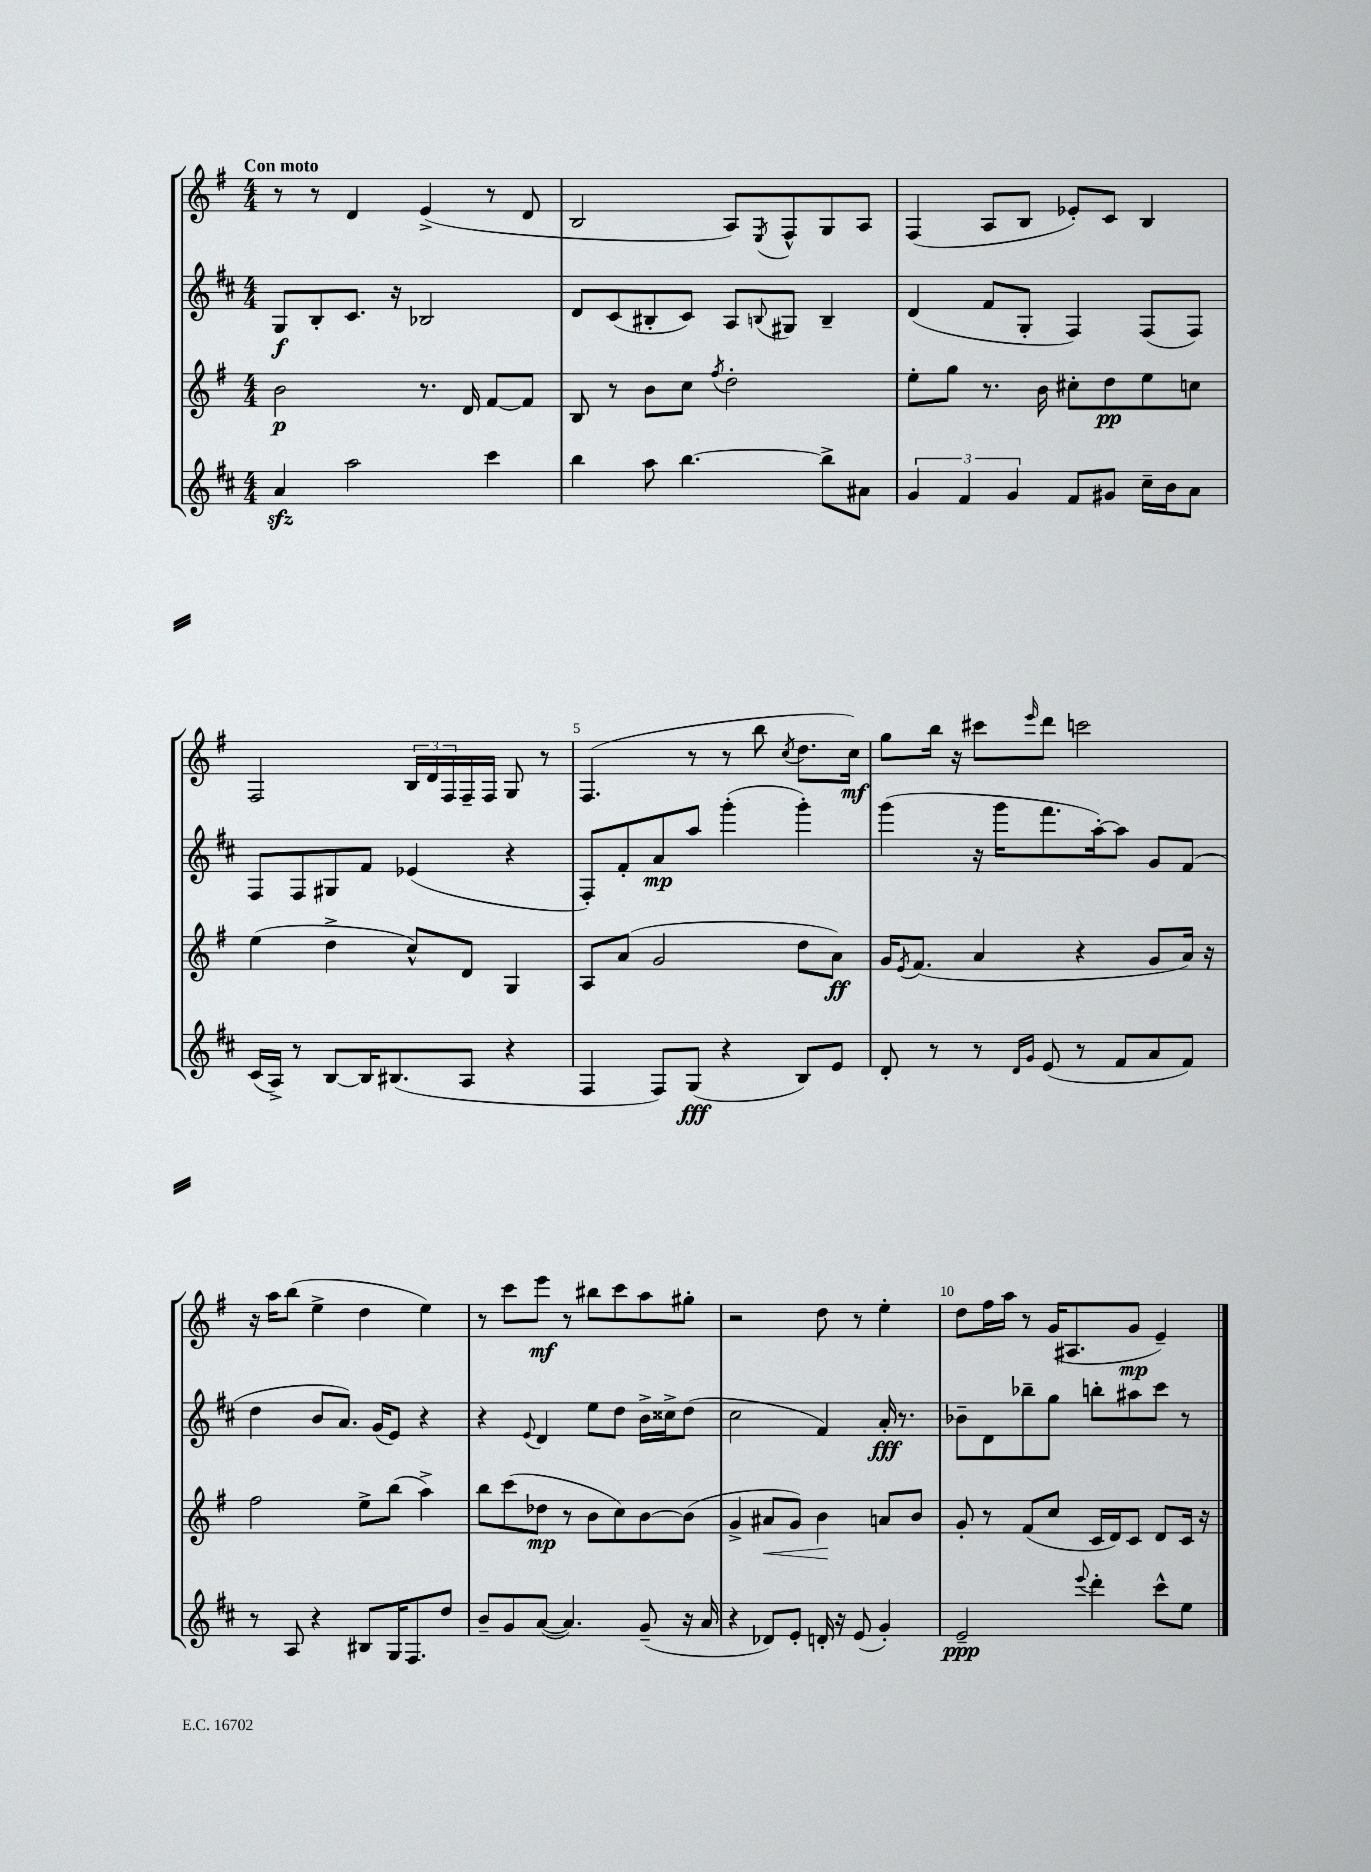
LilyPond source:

<<
\new StaffGroup <<
\new Staff = "s0" {
    \clef treble \key g \major \numericTimeSignature \time 4/4 \tempo "Con moto"
    r8 r8 d'4 e'4->( r8 d'8 |
    b2 a8) \acciaccatura { e8 } fis8-^ g8 a8 |
    fis4( a8 b8 ees'8-.) c'8 b4 |
    fis2 \tuplet 3/2 { b16 d'16 fis16 } fis16-- fis16 g8 r8 |
    fis4.( r8 r8 b''8 \acciaccatura { c''8 } d''8. c''16\mf) |
    g''8 b''16 r16 cis'''8 \grace { e'''16 } d'''8 c'''2 |
    r16 a''16 b''8( e''4-> d''4 e''4) |
    r8 c'''8 e'''8\mf r8 bis''8 c'''8 a''8 gis''8-. |
    r2 d''8 r8 e''4-. |
    d''8 fis''16 a''16 r8 g'16( ais8. g'8\mp e'4--) \bar "|." |
}
\new Staff = "s1" {
    \clef treble \key d \major \numericTimeSignature \time 4/4
    g8\f b8-. cis'8. r16 bes2 |
    d'8 cis'8( bis8-. cis'8) a8 \appoggiatura { b8 } gis8 b4-- |
    d'4( fis'8 g8-. fis4) fis8( fis8) |
    fis8 fis8 gis8 fis'8 ees'4( r4 |
    fis8-.) fis'8-. a'8\mp a''8 g'''4-.( g'''4-.) |
    g'''4( r16 g'''16 fis'''8. a''16~-.) a''8 g'8 fis'8( |
    d''4 b'8 a'8.) g'16( e'8) r4 |
    r4 \appoggiatura { e'8 } d'4 e''8 d''8 b'16-> cisis''16-> d''8( |
    cis''2 fis'4) a'16-.\fff r8. |
    bes'8-- d'8 bes''8-- g''8 b''8-. ais''8 cis'''8 r8 \bar "|." |
}
\new Staff = "s2" {
    \clef treble \key g \major \numericTimeSignature \time 4/4
    b'2\p r8. d'16 fis'8~ fis'8 |
    b8 r8 b'8 c''8 \acciaccatura { fis''8 } d''2-. |
    e''8-. g''8 r8. b'16 cis''8-. d''8\pp e''8 c''8 |
    e''4( d''4-> c''8-^) d'8 g4 |
    a8 a'8( g'2 d''8 a'8\ff) |
    g'16 \acciaccatura { e'8 } fis'8.( a'4 r4 g'8 a'16) r16 |
    fis''2 e''8-> b''8( a''4->) |
    b''8 c'''8( des''8\mp r8 b'8 c''8) b'8~ b'8( |
    g'4-> ais'8\< g'8) b'4\! a'8 b'8 |
    g'8-. r8 fis'8( c''8 c'16 d'16) c'8 d'8 c'16 r16 \bar "|." |
}
\new Staff = "s3" {
    \clef treble \key d \major \numericTimeSignature \time 4/4
    a'4\sfz a''2 cis'''4 |
    b''4 a''8 b''4.~ b''8-> ais'8 |
    \tuplet 3/2 { g'4 fis'4 g'4 } fis'8 gis'8 cis''16-- b'16 a'8 |
    cis'16( a16->) r8 b8~ b16 bis8.( a8 r4 |
    fis4 fis8) g8\fff( r4 b8) e'8 |
    d'8-. r8 r8 \grace { d'16 g'16 } e'8( r8 fis'8 a'8 fis'8) |
    r8 a8 r4 bis8 g16 fis8. d''8 |
    b'8-- g'8 a'8~( a'4.) g'8--( r16 a'16 |
    r4 des'8) e'8-. d'16-. r16 e'8( g'4-.) |
    e'2--\ppp \appoggiatura { e'''8 } d'''4-. cis'''8-^ e''8 \bar "|." |
}
>>
>>
\layout { \context { \Score \override BarNumber.break-visibility = ##(#f #t #t) barNumberVisibility = #(every-nth-bar-number-visible 5) } }
